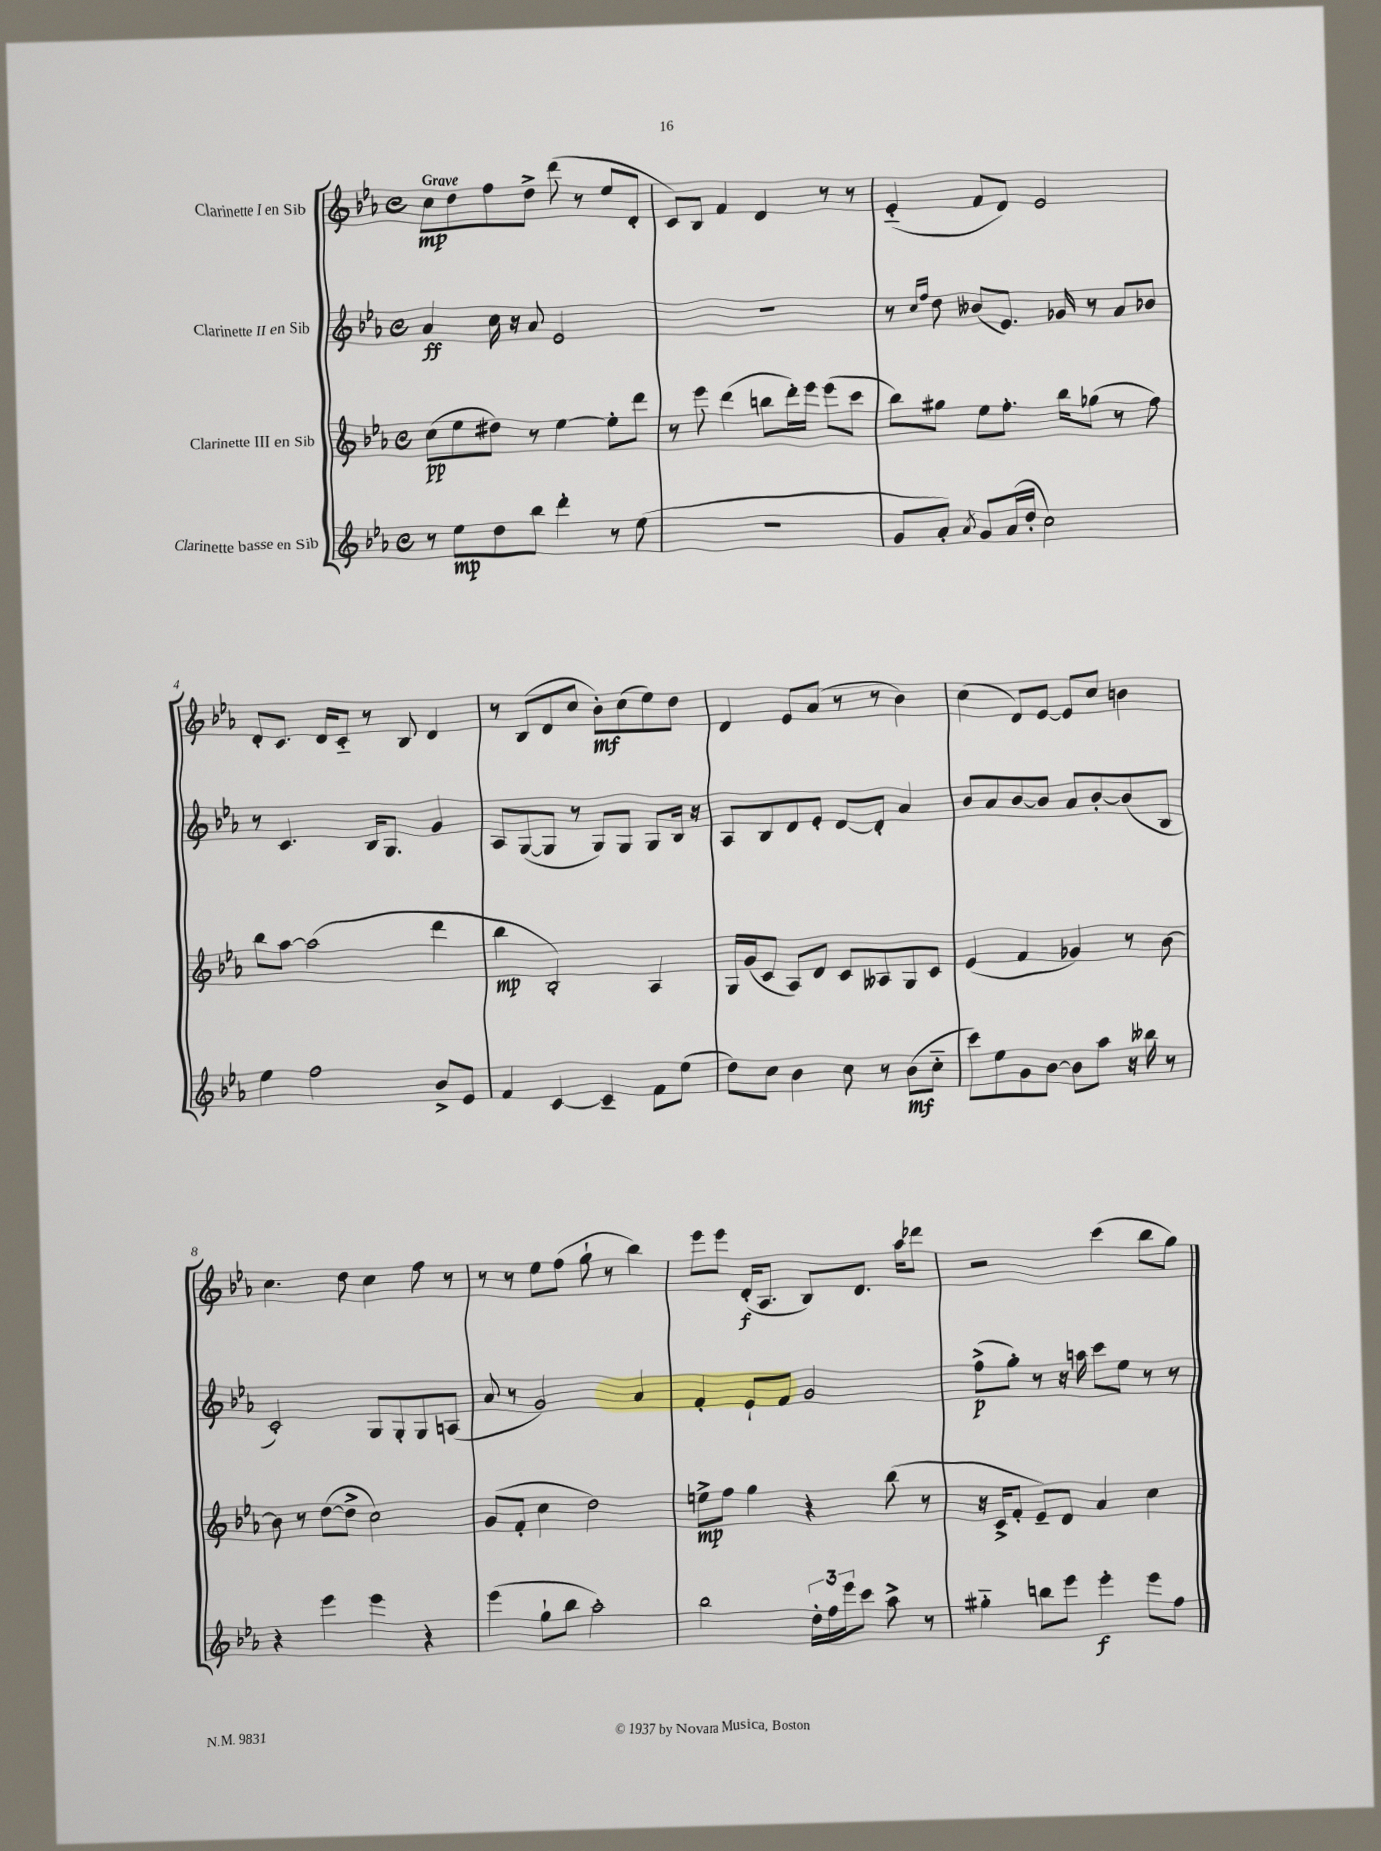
<<
\new StaffGroup <<
\new Staff = "s0" \with { instrumentName = "Clarinette I en Sib" } {
    \clef treble \key ees \major \defaultTimeSignature \time 4/4 \tempo "Grave"
    c''8\mp d''8 f''8 d''8-> d'''8( r8 ees''8 d'8-. |
    c'8) bes8 f'4 d'4 r8 r8 |
    ees'4-_( f'8 d'8) ees'2 |
    d'8-. c'8. d'16 c'8-_ r8 bes8 d'4 |
    r8 bes8( d'8 c''8 bes'8-.\mf) c''8( ees''8) d''8 |
    d'4 ees'8 aes'8( r8 r8 bes'4) |
    c''4( d'8) ees'8~ ees'8 c''8 b'4 |
    c''4. d''8 c''4 f''8 r8 |
    r8 r8 ees''8 f''8( g''8-! r8 bes''4) |
    ees'''8 ees'''8 d'16-.\f( aes8. bes8) d'8. aes''16 des'''8 |
    r2 c'''4( bes''8 g''8) \bar "|." |
}
\new Staff = "s1" \with { instrumentName = "Clarinette II en Sib" } {
    \clef treble \key ees \major \defaultTimeSignature \time 4/4
    aes'4\ff c''16 r16 aes'8 ees'2 |
    R1 |
    r8 \grace { c''16 f''16 } d''8 beses'8( ees'8.) ges'16 r8 aes'8 bes'8 |
    r8 c'4. bes16 g8. g'4 |
    aes8 g8~( g8 r8 g8) g8 g8 bes16 r16 |
    aes8 bes8 d'8 ees'8-. d'8~ d'8-. aes'4 |
    bes'8 aes'8 bes'8~ bes'8 aes'8 bes'8~-. bes'8( bes8 |
    c'2-.) g8 g8-. g8 a8( |
    aes'8 r8 g'2) aes'4 |
    f'4-. ees'8-! f'8 g'2 |
    f''8->\p( g''8-.) r8 r16 a''16 c'''8 ees''8 r8 r8 \bar "|." |
}
\new Staff = "s2" \with { instrumentName = "Clarinette III en Sib" } {
    \clef treble \key ees \major \defaultTimeSignature \time 4/4
    c''8\pp( ees''8 dis''8) r8 ees''4~ ees''8-. d'''8 |
    r8 ees'''8 d'''4( b''8 d'''16-.) ees'''16 ees'''8( c'''8 |
    bes''8) gis''8 ees''8 f''8.-. bes''16 ges''8( r8 f''8) |
    bes''8 aes''8~ aes''2( d'''4 |
    bes''4\mp bes2-.) aes4 |
    g16 g'16( c'8 aes8) d'8 c'8 aeses8 g8 c'8 |
    ees'4( f'4 ges'4) r8 bes'8~ |
    bes'8 r8 d''8~( d''8-> c''2) |
    g'8( f'8-. c''4 d''2) |
    e''8->\mp f''8 g''4 r4 bes''8( r8 |
    r16 c'16-> f'8-. ees'8--) d'8 aes'4 c''4 \bar "|." |
}
\new Staff = "s3" \with { instrumentName = "Clarinette basse en Sib" } {
    \clef treble \key ees \major \defaultTimeSignature \time 4/4
    r8 ees''8\mp d''8 bes''8 d'''4-. r8 ees''8( |
    R1 |
    g'8 aes'8-.) \acciaccatura { aes'8 } g'8 aes'16( d''16-. c''2) |
    ees''4 f''2 bes'8-> ees'8 |
    f'4 c'4~ c'4-- f'8 ees''8( |
    d''8) c''8 bes'4 c''8 r8 bes'8\mf( c''8-_ |
    c'''8) ees''8 g'8 bes'8~ bes'8 aes''8 r16 beses''16 r8 |
    r4 ees'''4 ees'''4 r4 |
    ees'''4( g''8-! bes''8 aes''2-.) |
    bes''2 \tuplet 3/2 { d''16-. f''16 ees'''16 } c'''8 aes''8-> r8 |
    gis''4-_ b''8 ees'''8 ees'''4-.\f ees'''8 f''8 \bar "|." |
}
>>
>>
